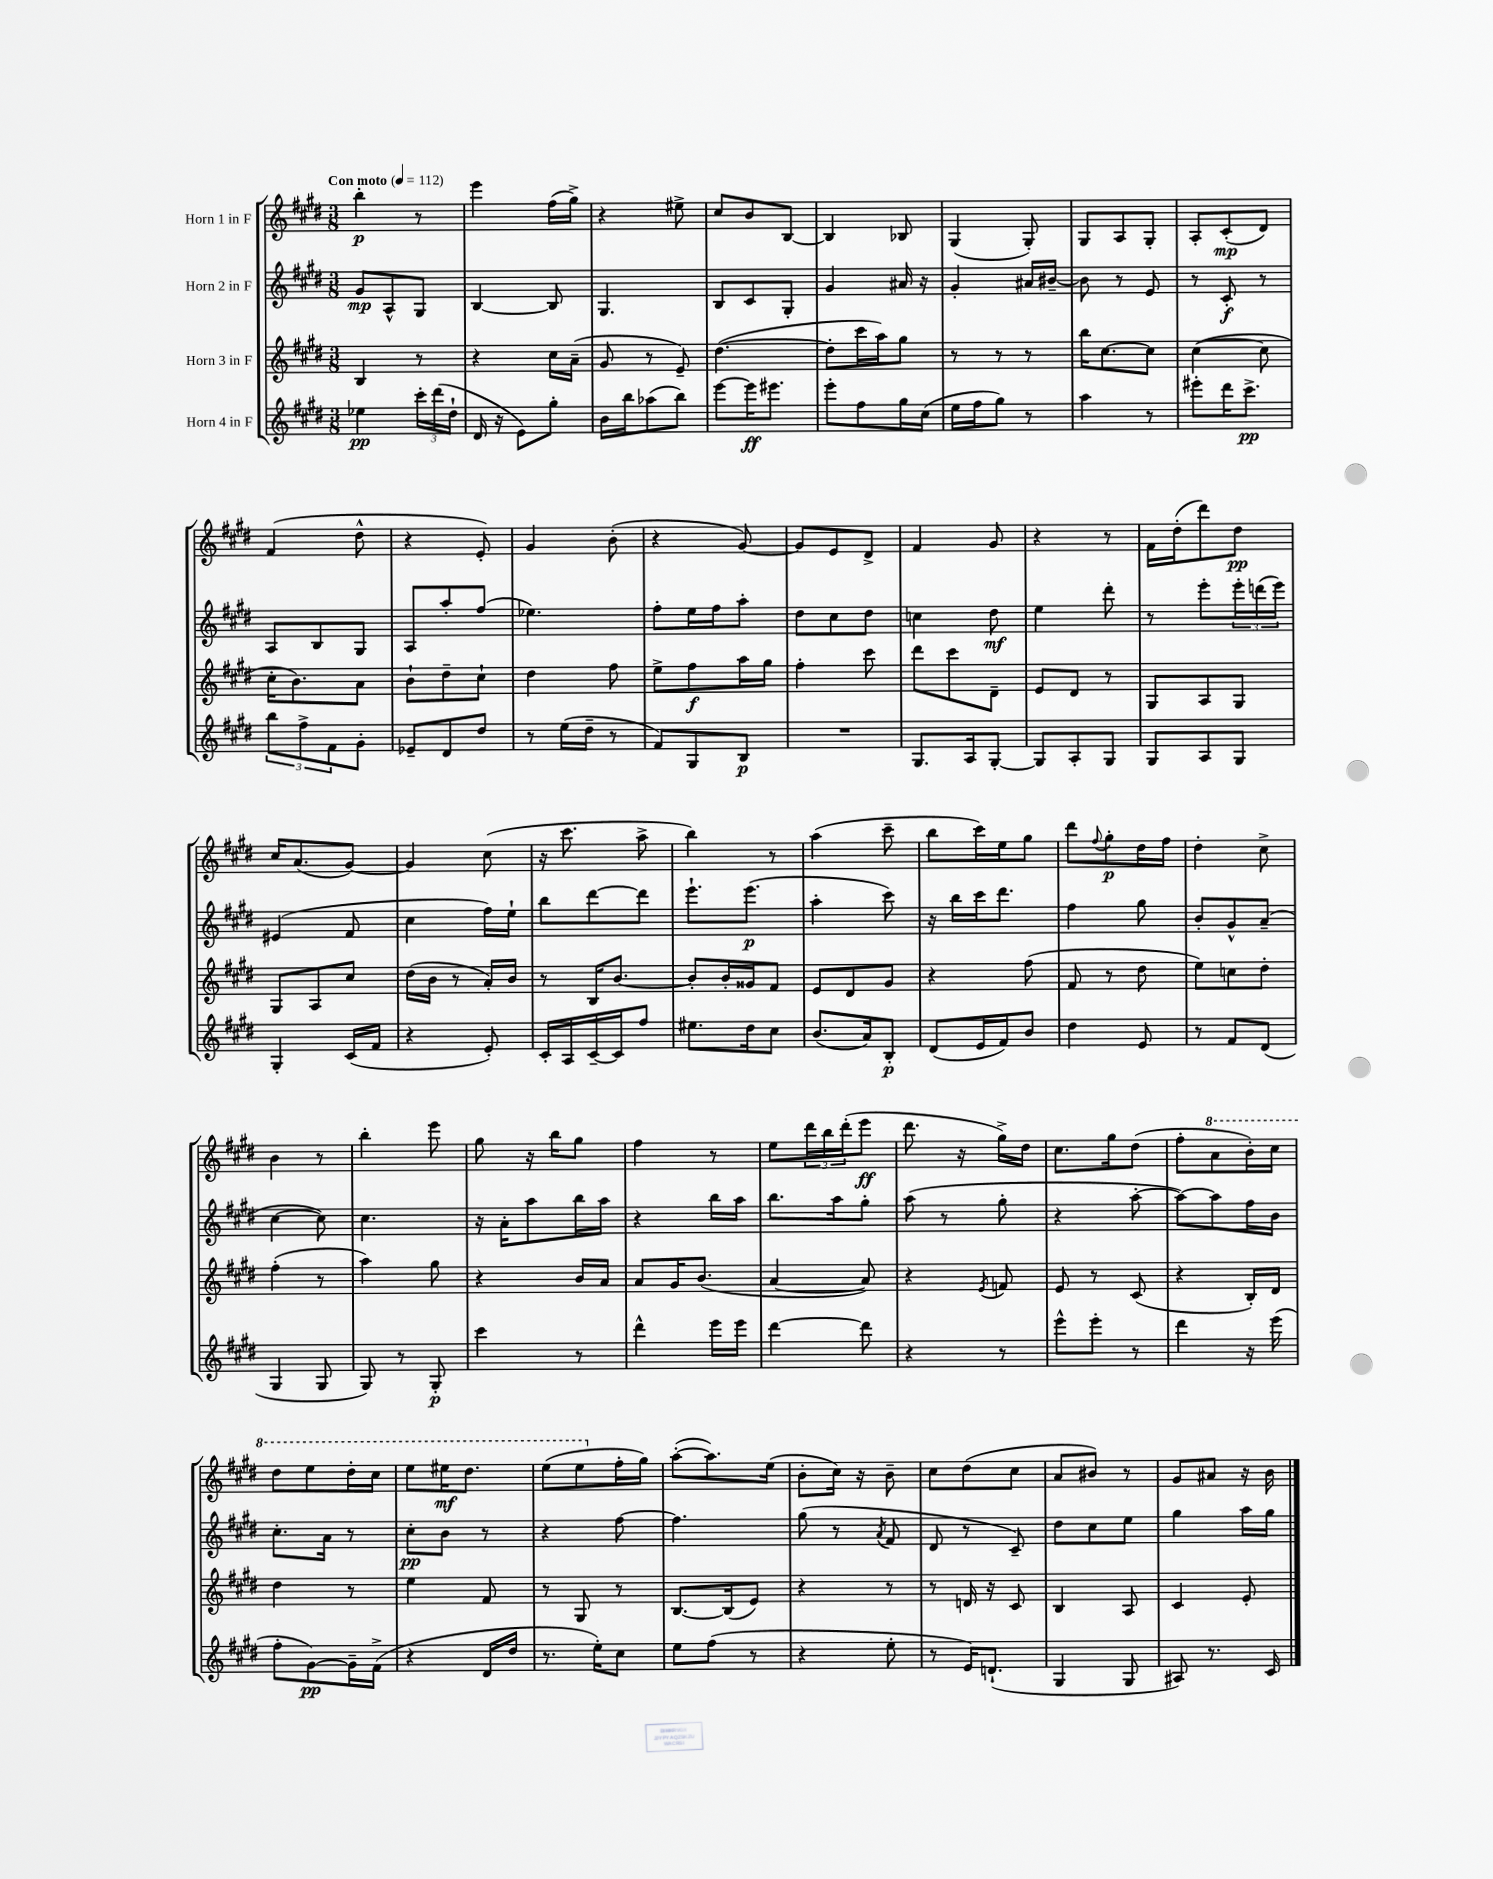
<<
\new StaffGroup <<
\new Staff = "s0" \with { instrumentName = "Horn 1 in F" } {
    \clef treble \key e \major \numericTimeSignature \time 3/8 \tempo "Con moto" 4 = 112
    b''4-.\p r8 |
    e'''4 fis''16( gis''16->) |
    r4 eis''8-> |
    cis''8 b'8 b8~ |
    b4 bes8 |
    gis4( gis8-.) |
    gis8 a8 gis8-. |
    a8-. cis'8-.\mp( dis'8) |
    fis'4( dis''8-^ |
    r4 e'8-.) |
    gis'4 b'8-.( |
    r4 gis'8~) |
    gis'8 e'8 dis'8-> |
    fis'4 gis'8 |
    r4 r8 |
    fis'16 dis''16-.( dis'''8) dis''8\pp |
    cis''16 a'8.( gis'8~) |
    gis'4 cis''8( |
    r16 cis'''8. a''8-> |
    b''4) r8 |
    a''4( cis'''8-- |
    b''8 cis'''16) e''16 gis''8 |
    dis'''8 \appoggiatura { fis''8 } gis''8-.\p dis''16 fis''16 |
    dis''4-. cis''8-> |
    b'4 r8 |
    b''4-. e'''8 |
    gis''8 r16 b''16 gis''8 |
    fis''4 r8 |
    e''8 \tuplet 3/2 { dis'''16 b''16 dis'''16-.( } e'''8\ff |
    dis'''8. r16 gis''16->) dis''16 |
    cis''8. gis''16 dis''8( |
    fis''8-. \ottava #1 a''8 b''16-.) cis'''16 |
    dis'''8 e'''8 dis'''16-. cis'''16 |
    e'''8 eis'''16\mf dis'''8. |
    e'''8( e'''8 \ottava #0 fis''16-. gis''16) |
    a''8~-.( a''8.) e''16( |
    b'8-. cis''16) r16 b'8-- |
    cis''8 dis''8( cis''8 |
    a'8 bis'8) r8 |
    gis'8 ais'8 r16 b'16 \bar "|." |
}
\new Staff = "s1" \with { instrumentName = "Horn 2 in F" } {
    \clef treble \key e \major \numericTimeSignature \time 3/8
    gis'8\mp a8-^ gis8 |
    b4~ b8 |
    gis4. |
    b8 cis'8 gis8-. |
    gis'4 ais'16 r16 |
    gis'4-. ais'16 bis'16~-- |
    bis'8 r8 e'8 |
    r8 cis'8-.\f r8 |
    a8 b8 gis8 |
    a8 a''8-. fis''8( |
    ees''4.) |
    fis''8-. e''16 fis''16 a''8-. |
    dis''8 cis''8 dis''8 |
    c''4 dis''8\mf |
    e''4 dis'''8-. |
    r8 e'''8-. \tuplet 3/2 { e'''16-. d'''16( e'''16) } |
    eis'4( fis'8 |
    cis''4 fis''16) e''16-! |
    b''8 dis'''8~ dis'''8 |
    e'''8.-! e'''8.\p( |
    a''4-. cis'''8) |
    r16 b''16 cis'''16 dis'''8. |
    fis''4 gis''8 |
    b'8-. gis'8-^ a'8--( |
    cis''4~ cis''8) |
    cis''4. |
    r16 a'16-. a''8 b''16 a''16 |
    r4 b''16 a''16 |
    b''8. a''16 gis''8-. |
    a''8( r8 gis''8-. |
    r4 a''8~-. |
    a''8~) a''8 fis''16 b'16 |
    cis''8.-. a'16 r8 |
    cis''8-.\pp b'8 r8 |
    r4 fis''8~ |
    fis''4. |
    gis''8( r8 \acciaccatura { a'8 } fis'8 |
    dis'8 r8 cis'8--) |
    dis''8 cis''8 e''8 |
    gis''4 a''16 gis''16 \bar "|." |
}
\new Staff = "s2" \with { instrumentName = "Horn 3 in F" } {
    \clef treble \key e \major \numericTimeSignature \time 3/8
    b4 r8 |
    r4 cis''16 a'16--( |
    gis'8 r8 e'8--) |
    dis''4.~( |
    dis''8-. cis'''16 a''16) gis''8 |
    r8 r8 r8 |
    b''16 cis''8.~ cis''8 |
    cis''4~( cis''8 |
    cis''16-. b'8.) a'8 |
    b'8-! dis''8-- cis''8-! |
    dis''4 fis''8 |
    e''8-> fis''8\f a''16 gis''16 |
    fis''4-. cis'''8 |
    dis'''8 cis'''8 dis'8-- |
    e'8 dis'8 r8 |
    gis8 a8 gis8 |
    gis8 a8 cis''8 |
    dis''16( b'16 r8 a'16-.) b'16 |
    r8 b16 b'8.~ |
    b'8-. b'16-. gisis'16 fis'8 |
    e'8 dis'8 gis'8 |
    r4 fis''8( |
    fis'8 r8 dis''8 |
    e''8) c''8 dis''8-. |
    fis''4-.( r8 |
    a''4) gis''8 |
    r4 b'16 a'16 |
    a'8 gis'16 b'8.( |
    a'4~ a'8) |
    r4 \acciaccatura { e'8 } f'8 |
    e'8 r8 cis'8( |
    r4 b16-.) dis'16 |
    dis''4 r8 |
    e''4 fis'8 |
    r8 gis8 r8 |
    b8.~ b16( e'8) |
    r4 r8 |
    r8 d'16 r16 cis'8 |
    b4 a8 |
    cis'4 e'8-. \bar "|." |
}
\new Staff = "s3" \with { instrumentName = "Horn 4 in F" } {
    \clef treble \key e \major \numericTimeSignature \time 3/8
    ees''4\pp \tuplet 3/2 { cis'''16-. dis'''16( dis''16-! } |
    dis'16 r16 e'8) gis''8-. |
    b'16 b''16 aes''8( b''8) |
    e'''8~ e'''16\ff eis'''8. |
    e'''8-. fis''8 gis''16 cis''16( |
    e''16 fis''16 gis''8) r8 |
    a''4 r8 |
    eis'''8-. dis'''16 cis'''8.->\pp |
    \tuplet 3/2 { b''8 fis''8-> fis'8 } gis'8-. |
    ees'8-- dis'8 dis''8 |
    r8 e''16( dis''16-- r8 |
    fis'8) gis8 b8\p |
    R4. |
    gis8. a16 gis8~-. |
    gis8 a8-. gis8 |
    gis8 a8 gis8 |
    gis4-. cis'16( fis'16 |
    r4 e'8-.) |
    cis'16-. a16 cis'16~-- cis'16 fis''8 |
    eis''8. dis''16 cis''8 |
    b'8.( a'16) b8-.\p |
    dis'8( e'16 fis'16) b'8 |
    dis''4 e'8 |
    r8 fis'8 dis'8( |
    gis4 gis8 |
    gis8) r8 gis8-.\p |
    cis'''4 r8 |
    dis'''4-^ e'''16 e'''16 |
    dis'''4~ dis'''8 |
    r4 r8 |
    e'''8-^ e'''8-. r8 |
    dis'''4 r16 e'''16( |
    fis''8-. gis'8~\pp) gis'16-- fis'16->( |
    r4 dis'16 dis''16 |
    r8. e''16-.) cis''8 |
    e''8 fis''8( r8 |
    r4 e''8-. |
    r8 e'16) d'8.-!( |
    gis4 gis8 |
    ais8) r8. cis'16 \bar "|." |
}
>>
>>
\layout { \context { \Score \remove "Bar_number_engraver" } }
